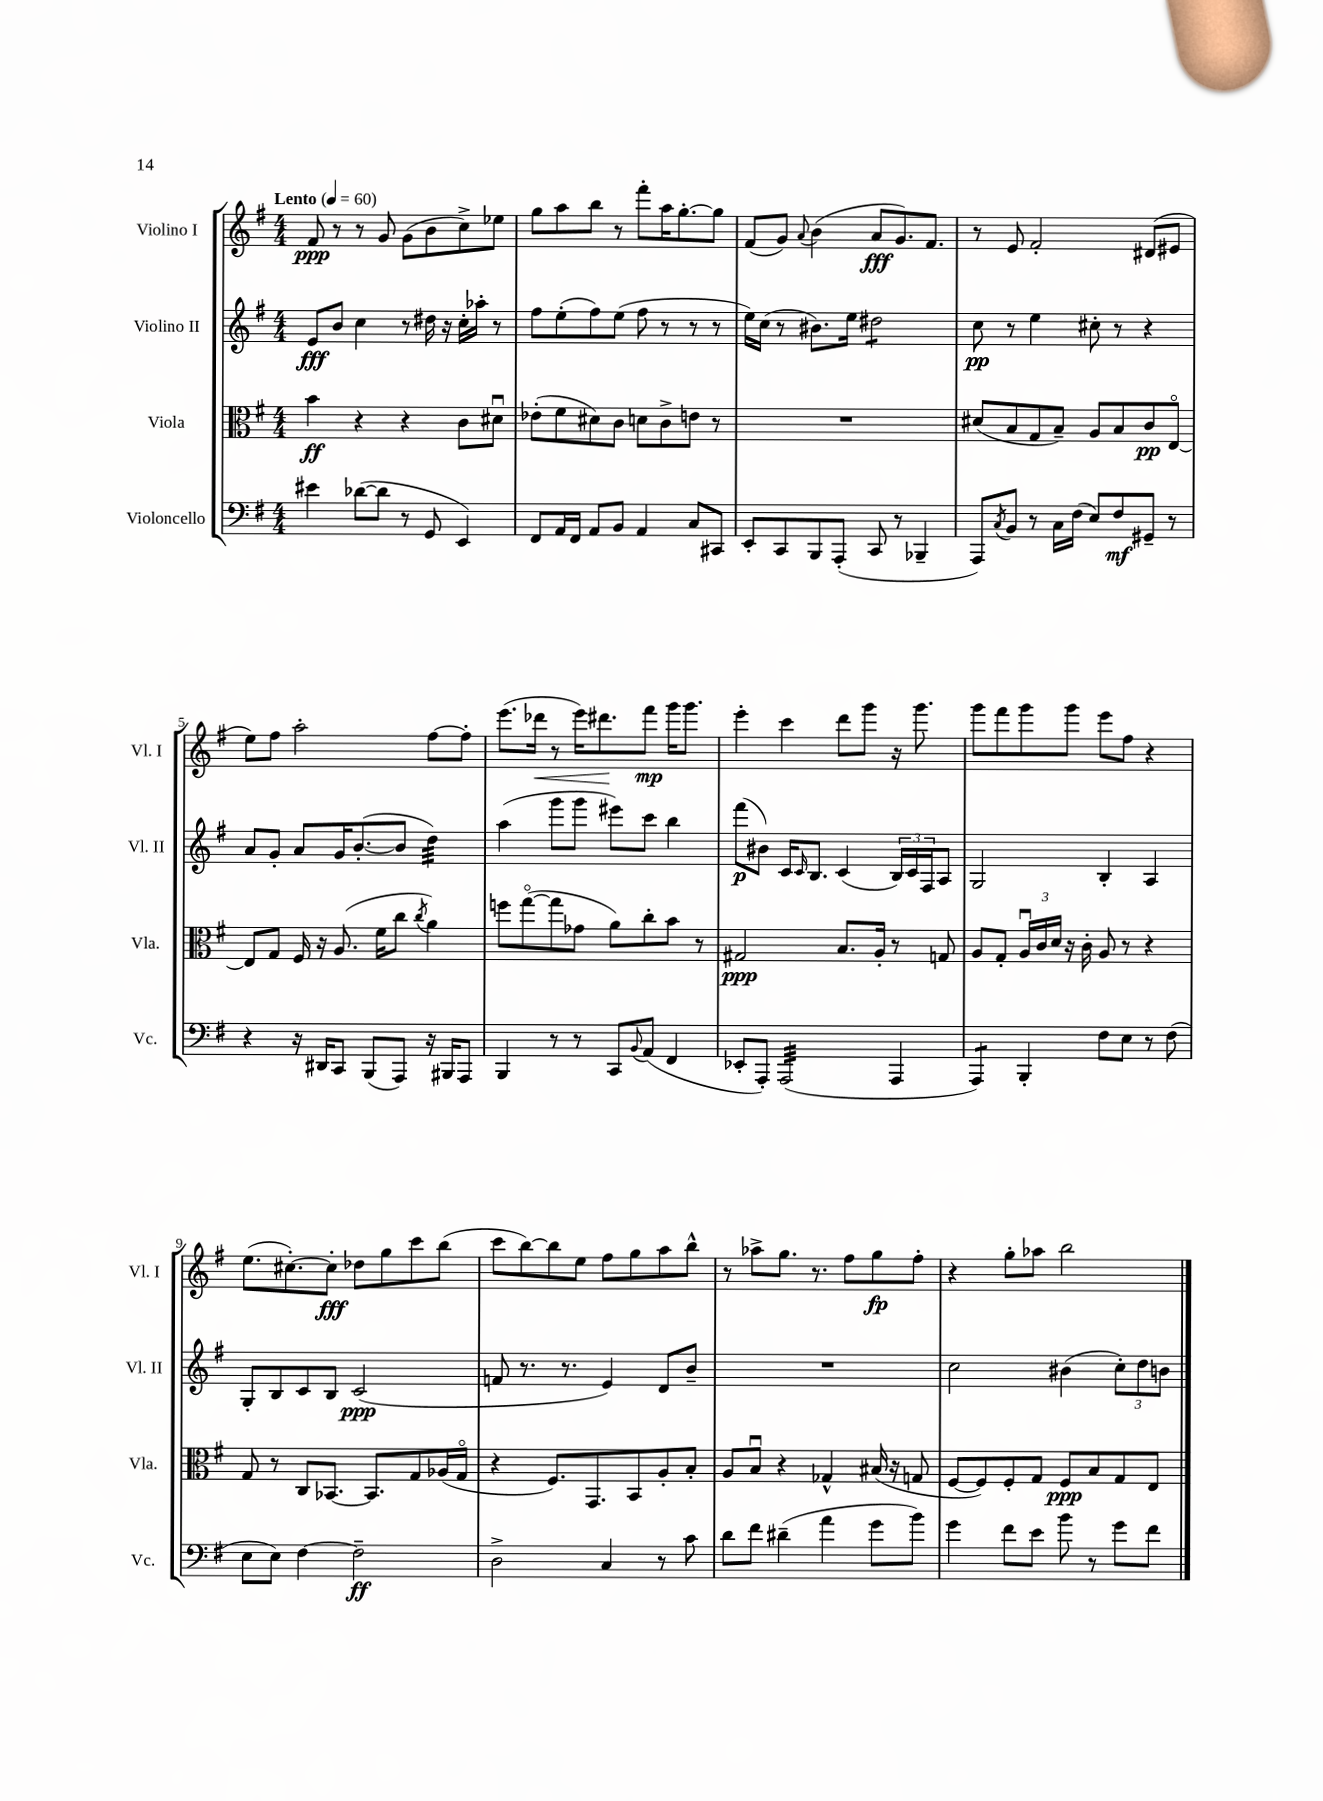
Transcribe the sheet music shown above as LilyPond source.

<<
\new StaffGroup <<
\new Staff = "s0" \with { instrumentName = "Violino I" shortInstrumentName = "Vl. I" } {
    \clef treble \key g \major \numericTimeSignature \time 4/4 \tempo "Lento" 4 = 60
    fis'8\ppp r8 r8 g'8 g'8( b'8 c''8->) ees''8 |
    g''8 a''8 b''8 r8 fis'''8-. a''16 g''8.~-. g''8 |
    fis'8( g'8) \appoggiatura { a'8 } b'4( a'8\fff g'8.) fis'8. |
    r8 e'8 fis'2-. dis'8( eis'8 |
    e''8) fis''8 a''2-. fis''8~ fis''8-. |
    e'''8.( des'''16\< r8 e'''16) dis'''8.\! fis'''8\mp g'''16 g'''8. |
    e'''4-. c'''4 d'''8 g'''8 r16 g'''8. |
    g'''8 fis'''8 g'''8 g'''8 e'''8 fis''8 r4 |
    e''8.( cis''8.~-.) cis''8-.\fff des''8 g''8 c'''8 b''8( |
    c'''8 b''8~) b''8 e''8 fis''8 g''8 a''8 b''8-^ |
    r8 aes''8-> g''8. r8. fis''8 g''8\fp fis''8-. |
    r4 g''8-. aes''8 b''2 \bar "|." |
}
\new Staff = "s1" \with { instrumentName = "Violino II" shortInstrumentName = "Vl. II" } {
    \clef treble \key g \major \numericTimeSignature \time 4/4
    e'8\fff b'8 c''4 r8 dis''16 r16 c''16-. aes''16-. r8 |
    fis''8 e''8-.( fis''8) e''8( fis''8 r8 r8 r8 |
    e''16) c''16( r8 bis'8.) e''16 dis''2:8 |
    c''8\pp r8 e''4 cis''8-. r8 r4 |
    a'8 g'8-. a'8 g'16 b'8.~-.( b'8 d''4:32) |
    a''4( g'''8 g'''8 eis'''8) c'''8 b''4 |
    fis'''8\p( bis'8) c'16 \grace { c'16 } b8. c'4( \tuplet 3/2 { b16) c'16 fis16 } a8 |
    g2 b4-. a4 |
    g8-. b8 c'8 b8 c'2\ppp( |
    f'8 r8. r8. e'4) d'8 b'8-- |
    R1 |
    c''2 bis'4( \tuplet 3/2 { c''8-.) d''8 b'8 } \bar "|." |
}
\new Staff = "s2" \with { instrumentName = "Viola" shortInstrumentName = "Vla." } {
    \clef alto \key g \major \numericTimeSignature \time 4/4
    b'4\ff r4 r4 c'8 dis'8\downbow |
    ees'8-.( fis'8 dis'8) c'8 d'8 c'8-> e'8 r8 |
    R1 |
    dis'8( b8 g8 b8--) a8 b8 c'8\pp e8~\flageolet |
    e8 g8 fis16 r16 a8.( fis'16 c''8 \acciaccatura { c''8 } a'4) |
    f''8 g''8~\flageolet( g''8 ges'8 a'8) c''8-. b'8 r8 |
    gis2\ppp b8. a16-. r8 g8 |
    a8 g8-. \tuplet 3/2 { a16\downbow c'16 d'16 } r16 c'16-. a8 r8 r4 |
    g8 r8 c8 bes,8.~ bes,8. g8 aes16( g16\flageolet |
    r4 fis8.) g,8. b,8 a8-. b8-. |
    a8 b8\downbow r4 ges4-^ bis16( r16 g8 |
    fis8~ fis8) fis8-. g8 fis8\ppp b8 g8 e8 \bar "|." |
}
\new Staff = "s3" \with { instrumentName = "Violoncello" shortInstrumentName = "Vc." } {
    \clef bass \key g \major \numericTimeSignature \time 4/4
    eis'4 des'8~( des'8 r8 g,8 e,4) |
    fis,8 a,16 fis,16 a,8 b,8 a,4 c8 cis,8 |
    e,8-. c,8 b,,8 a,,8-.( c,8 r8 bes,,4-- |
    a,,8) \acciaccatura { c8 } b,8 r8 c16 fis16( e8) fis8\mf gis,8-- r8 |
    r4 r16 dis,16 c,8 b,,8( a,,8) r16 bis,,16 a,,8 |
    b,,4 r8 r8 c,8 \appoggiatura { b,8 } a,8( fis,4 |
    ees,8-. a,,8-.) a,,2:32( a,,4 |
    a,,4:8) b,,4-. fis8 e8 r8 fis8( |
    e8 e8) fis4~ fis2--\ff |
    d2-> c4 r8 c'8 |
    d'8 fis'8 dis'4--( a'4 g'8 b'8) |
    g'4 fis'8 e'8 b'8 r8 g'8 fis'8 \bar "|." |
}
>>
>>
